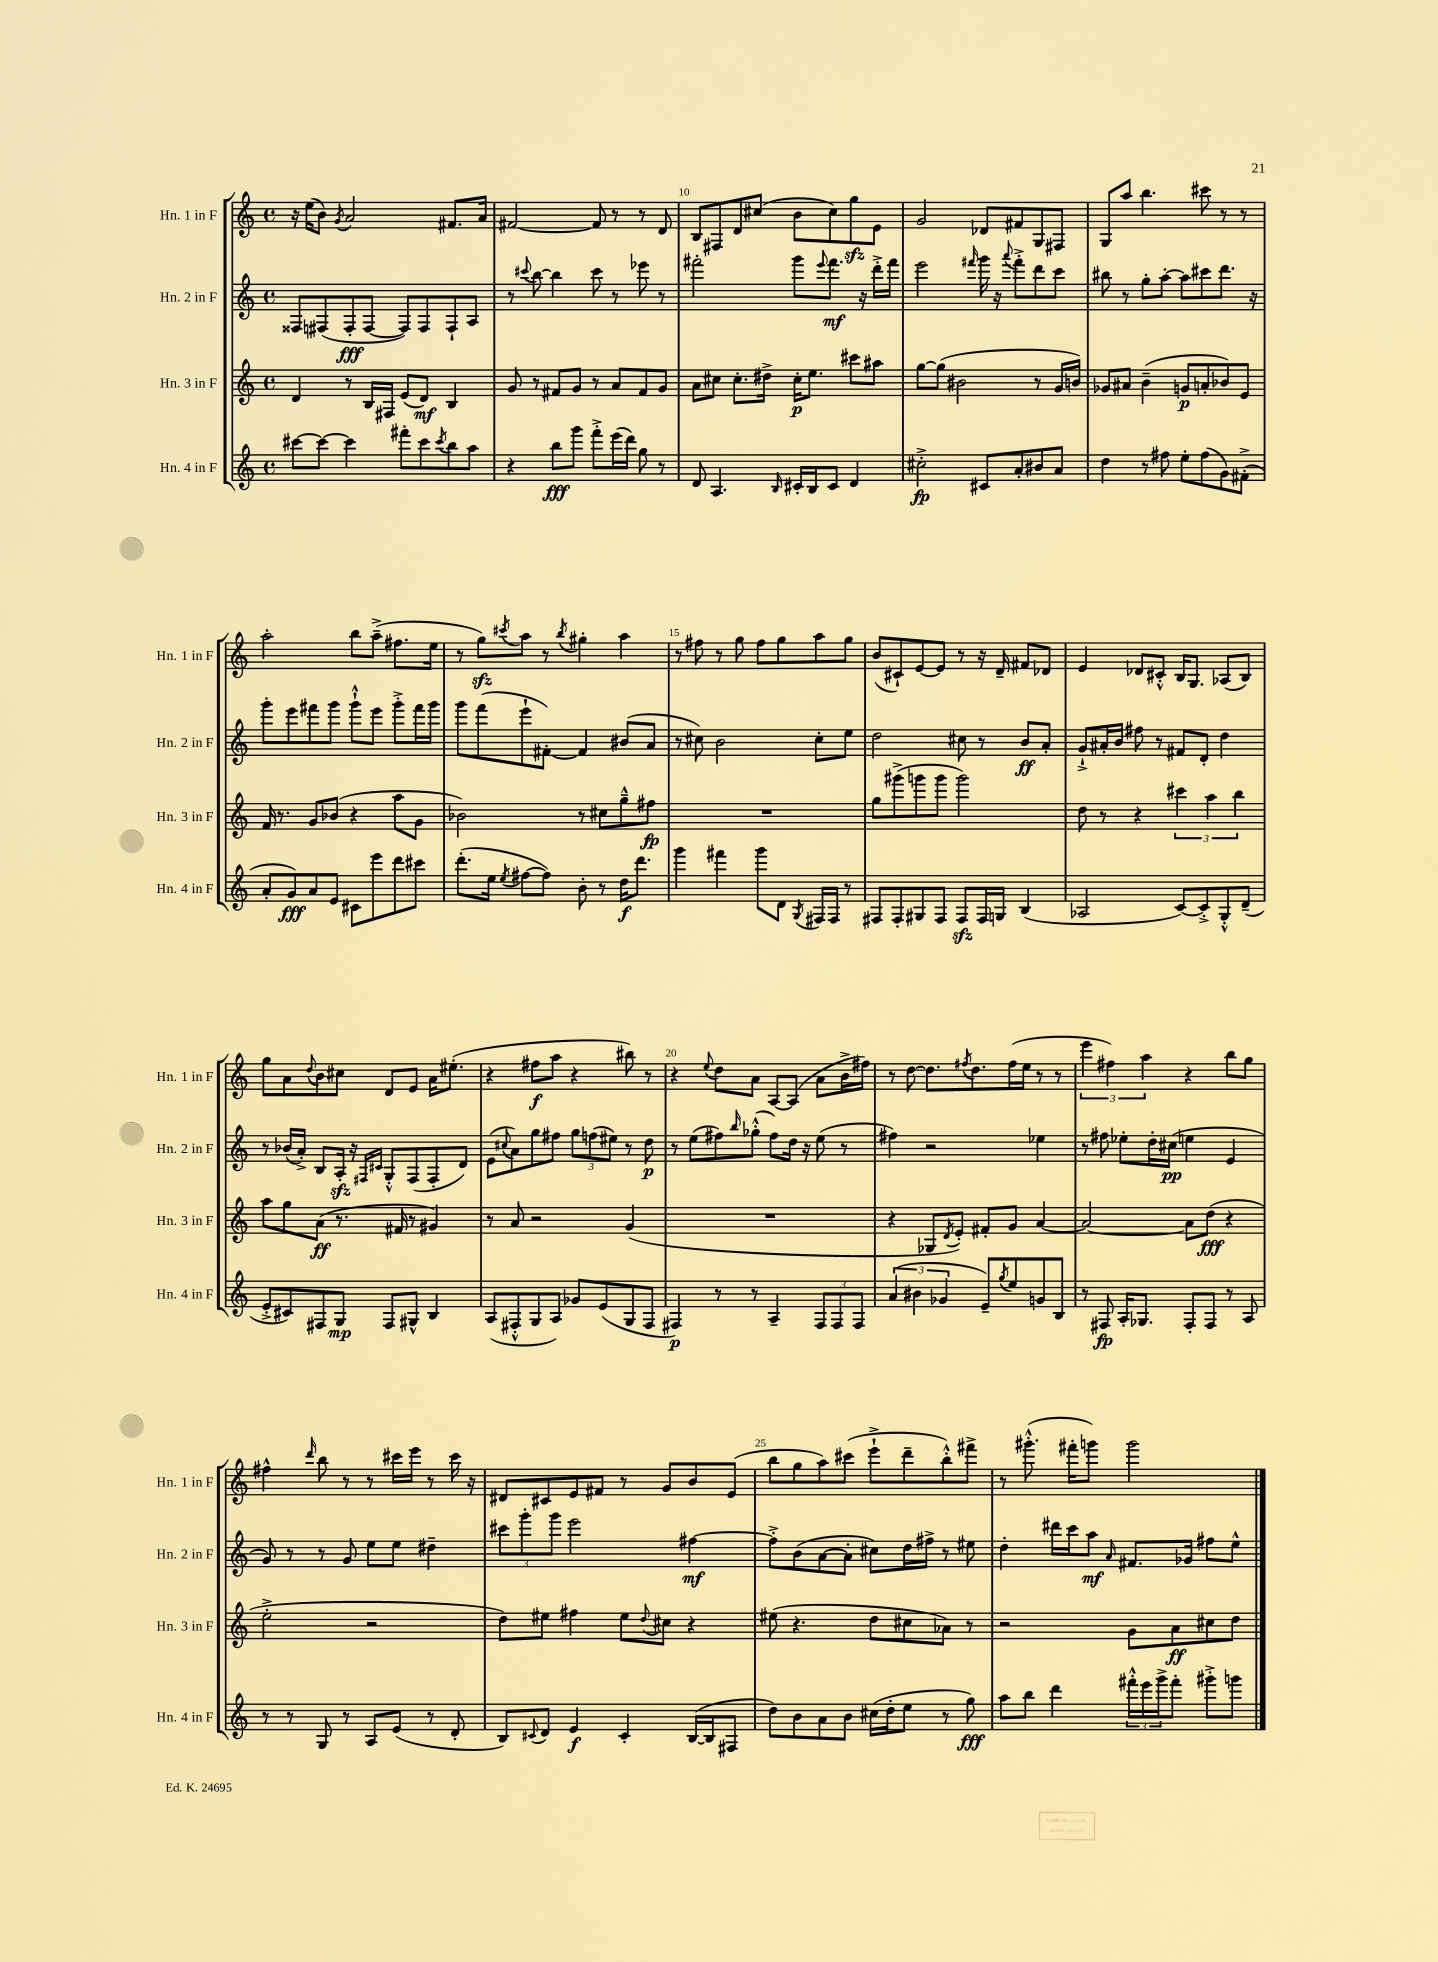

**kern	**dynam	**kern	**dynam	**kern	**dynam	**kern	**dynam
*part4	*part4	*part3	*part3	*part2	*part2	*part1	*part1
*staff4	*staff4	*staff3	*staff3	*staff2	*staff2	*staff1	*staff1
*I"Hn. 4 in F	*	*I"Hn. 3 in F	*	*I"Hn. 2 in F	*	*I"Hn. 1 in F	*
*I'Hn. 4 in F	*	*I'Hn. 3 in F	*	*I'Hn. 2 in F	*	*I'Hn. 1 in F	*
*clefG2	*	*clefG2	*	*clefG2	*	*clefG2	*
*k[]	*	*k[]	*	*k[]	*	*k[]	*
*M4/4	*	*M4/4	*	*M4/4	*	*M4/4	*
*met(c)	*	*met(c)	*	*met(c)	*	*met(c)	*
=8	=8	=8	=8	=8	=8	=8	=8
[8ccc#X\L	.	4d/	.	8F##X/L	.	16r	.
.	.	.	.	.	.	(16ee\KL	.
8ccc#\J_	.	.	.	(8F#X/	.	8b\J)	.
.	.	.	.	.	.	8qg/	.
4ccc#\]	.	8r	.	8F#'/	fff	2a/	.
.	.	16B/LL	.	[8F#/J	.	.	.
.	.	16F#X/JJ	.	.	.	.	.
8fff#X'\L	.	(8e/L	.	8F#/L])	.	.	.
8ccc#\	.	8d/J)	mf	8F#/	.	.	.
8qccc#/	.	.	.	.	.	.	.
8bb\	.	4B/	.	8F#`/	.	8.f#X/L	.
8aa\J	.	.	.	8A/J	.	.	.
.	.	.	.	.	.	16a/Jk	.
=9	=9	=9	=9	=9	=9	=9	=9
4r	.	8g/	.	8r	.	[2f#X/	.
.	.	.	.	8qqccc#X/	.	.	.
.	.	8r	.	[8bb\	.	.	.
8bb\L	fff	8f#X/L	.	4bb\]	.	.	.
8ggg\J	.	8g/J	.	.	.	.	.
8fff'^\L	.	8r	.	8ccc#\	.	8f#/]	.
(16eee\L	.	8a/L	.	8r	.	8r	.
16ddd\JJ)	.	.	.	.	.	.	.
8gg\	.	8f#/	.	8eee-X\	.	8r	.
8r	.	8g/J	.	8r	.	8d/	.
=10	=10	=10	=10	=10	=10	=10	=10
8d/	.	8a\L	.	2fff#X'\	.	8B/L	.
4.A/	.	8cc#X\J	.	.	.	8F#X/	.
.	.	8.cc#'\L	.	.	.	8d/	.
.	.	.	.	.	.	(8cc#X/J	.
.	.	16dd#X^\Jk	.	.	.	.	.
16qqB/	.	.	.	.	.	.	.
16c#X'/LL	.	16cc#'\KL	p	8ggg\L	.	8b\L	.
16B/J	.	8.ee\J	.	.	.	.	.
.	.	.	.	8qqeee/	.	.	.
8c#/J	.	.	.	8.fff#\J	mf	8cc#\)	.
4d/	.	8ccc#X\L	.	.	.	8ggzz\	.
.	.	.	.	16r	.	.	.
.	.	8aa#X\J	.	16ddd'^\LL	.	8e\J	.
.	.	.	.	16fff#\JJ	.	.	.
=11	=11	=11	=11	=11	=11	=11	=11
2cc#X'^\	fp	[8gg\L	.	2eee\	.	2g/	.
.	.	(8gg\J]	.	.	.	.	.
.	.	2b#X\	.	.	.	.	.
.	.	.	.	16qqfff#X/	.	.	.
8c#X/L	.	.	.	16ggg\	.	8d-X/L	.
.	.	.	.	16r	.	.	.
.	.	.	.	8qqaaa/	.	.	.
8a'/	.	.	.	8fff#'^\L	.	8f#X/	.
8b#X/	.	8r	.	8ddd\	.	8G/	.
8a/J	.	16g/LL	.	8ccc\J	.	8F#X/J	.
.	.	16bn/JJ)	.	.	.	.	.
=12	=12	=12	=12	=12	=12	=12	=12
4dd\	.	8g-X/L	.	8bb#X\	.	8G/L	.
.	.	8a#X/J	.	8r	.	8aa/J	.
8r	.	(4b~\	.	8gg'\L	.	4.bb\	.
8ff#X\	.	.	.	[8aa'\J	.	.	.
8ee'\L	.	8gn/L	p	8aa\L]	.	.	.
(8ff#\	.	8an'/	.	8ccc#X\	.	8ccc#X\	.
8g\)	.	8b-X/)	.	8.ddd\J	.	8r	.
(8f#X'^\J	.	8e/J	.	.	.	8r	.
.	.	.	.	16r	.	.	.
!!LO:LB:g=z
=13	=13	=13	=13	=13	=13	=13	=13
8a'/L	.	16f/	.	8ggg'\L	.	2aa'\	.
.	.	8.r	.	.	.	.	.
8g/)	fff	.	.	8eee\	.	.	.
8a/	.	8g/L	.	8fff#X\	.	.	.
8e/J	.	(8b-X/J	.	8ggg\J	.	.	.
8c#X\L	.	4r	.	8ggg`^^\L	.	8bb\L	.
8eee\	.	.	.	8eee\J	.	(8aa~^\J	.
8ddd\	.	8aa\L	.	8ggg'^\L	.	8.ff#X\L	.
8ccc#X\J	.	8g\J	.	16fff#\L	.	.	.
.	.	.	.	16ggg\JJ	.	16ee\Jk	.
=14	=14	=14	=14	=14	=14	=14	=14
(8.ddd'\L	.	2b-X\)	.	8ggg\L	.	8r	.
.	.	.	.	(8fff\	.	8ggzz\L)	.
16ee\Jk	.	.	.	.	.	.	.
8qee/	.	.	.	.	.	8qccc#X/	.
[8ff#X\L	.	.	.	8eee`\	.	8aa\J	.
8ff#\J])	.	.	.	[8f#X'\J)	.	8r	.
.	.	.	.	.	.	8qbb/	.
8b'\	.	8r	.	4f#/]	.	4gg#X'\	.
8r	.	8cc#X\L	.	.	.	.	.
16dd\KL	f	8gg~^^\	.	(8b#X/L	.	4aa\	.
8.ddd\J	.	.	.	.	.	.	.
.	.	8ff#X\J	fp	8a/J	.	.	.
=15	=15	=15	=15	=15	=15	=15	=15
4ggg\	.	1r	.	8r	.	8r	.
.	.	.	.	8cc#X\)	.	8ff#X\	.
4fff#X\	.	.	.	2b\	.	8r	.
.	.	.	.	.	.	8gg\	.
8ggg\L	.	.	.	.	.	8ff#\L	.
8d\J	.	.	.	.	.	8gg\	.
8qG/	.	.	.	.	.	.	.
16F#X/LL	.	.	.	8cc#'\L	.	8aa\	.
16F#/JJ	.	.	.	.	.	.	.
8r	.	.	.	8ee\J	.	8gg\J	.
=16	=16	=16	=16	=16	=16	=16	=16
8F#X/L	.	8gg\L	.	2dd\	.	(8b/L	.
8F#'/	.	(8ggg#X^\	.	.	.	8c#X`/)	.
8G#X/	.	8gggn\	.	.	.	[8e/	.
8F#/J	.	8ggg\J	.	.	.	8e/J]	.
8F#zz/L	.	2ggg\)	.	8cc#X\	.	8r	.
16F#/L	.	.	.	8r	.	16r	.
16Gn/JJ	.	.	.	.	.	16d~/	.
(4B/	.	.	.	8b/L	ff	8f#X/L	.
.	.	.	.	8a'/J	.	8d-X/J	.
=17	=17	=17	=17	=17	=17	=17	=17
2A-X/	.	8dd\	.	8g`^/L	.	4e/	.
.	.	8r	.	16a#X'/L	.	.	.
.	.	.	.	16b/JJ	.	.	.
.	.	4r	.	8ff#X\	.	8d-X/L	.
.	.	.	.	8r	.	8c#X'^^/J	.
[8c/L)	.	6ccc#X\	.	8f#X/L	.	16B/KL	.
.	.	.	.	.	.	8.G/J	.
8c'^/]	.	.	.	8d'/J	.	.	.
.	.	6aa\	.	.	.	.	.
8G'^^/	.	.	.	4dd\	.	(8A-X/L	.
.	.	6bb\	.	.	.	.	.
(8d~/J	.	.	.	.	.	8B/J)	.
!!LO:LB:g=z
=18	=18	=18	=18	=18	=18	=18	=18
8e'^/L	.	8aa\L	.	8r	.	8gg\L	.
8c#X/)	.	8gg\	.	(16b-X/LL	.	8a\	.
.	.	.	.	16a'^/JJ)	.	.	.
.	.	.	.	.	.	8qqdd/	.
8F#X/	.	(8a\J	ff	8B/L	.	8b\	.
8G/J	mp	8.r	.	16Azz'/Jk	.	8cc#X\J	.
.	.	.	.	16r	.	.	.
.	.	.	.	16qqF#X/LL	.	.	.
.	.	.	.	16qqc#X/JJ	.	.	.
8F#/L	.	.	.	8G'^^/L	.	8d/L	.
.	.	16f#X/	.	.	.	.	.
8G#X^^/J	.	8r	.	(8F#/	.	8e/J	.
4B/	.	4g#X/)	.	8F#'/	.	16a\KL	.
.	.	.	.	.	.	(8.ee#X'\J	.
.	.	.	.	8d/J)	.	.	.
=19	=19	=19	=19	=19	=19	=19	=19
(8A/L	.	8r	.	(8e\L	.	4r	.
.	.	.	.	8qqcc#X/	.	.	.
8F#X'^^/	.	8a/	.	8a\)	.	.	.
8G/	.	2r	.	8gg\	.	8ff#X\L	f
8A/J)	.	.	.	8ff#X\J	.	8aa\J	.
8g-X/L	.	.	.	12gg\L	.	4r	.
.	.	.	.	(12ffn\	.	.	.
(8e/	.	.	.	.	.	.	.
.	.	.	.	12ee#X\J)	.	.	.
8G/	.	(4g/	.	8r	.	8bb#X\)	.
8F#/J	.	.	.	8dd\	p	8r	.
=20	=20	=20	=20	=20	=20	=20	=20
4F#X/)	p	1r	.	8r	.	4r	.
.	.	.	.	(8ee\L	.	.	.
.	.	.	.	.	.	8qqee/	.
8r	.	.	.	8ff#X\)	.	8dd\L	.
.	.	.	.	16qqbb/	.	.	.
8r	.	.	.	(8gg-X'^^\J	.	8a\J	.
4A~/	.	.	.	8ff#\L)	.	[8A/L	.
.	.	.	.	16dd\Jk	.	(8A/J]	.
.	.	.	.	16r	.	.	.
12F#/L	.	.	.	(8ee\	.	8a\L	.
12F#/	.	.	.	.	.	.	.
.	.	.	.	8r	.	16b^\L	.
12F#/J	.	.	.	.	.	.	.
.	.	.	.	.	.	16ff#X\JJ)	.
=21	=21	=21	=21	=21	=21	=21	=21
(6a/	.	4r	.	4ff#X\)	.	8r	.
.	.	.	.	.	.	[8dd\	.
6b#X\	.	.	.	.	.	.	.
.	.	8G-X/L	.	2r	.	8.dd\L]	.
6g-X/	.	.	.	.	.	.	.
.	.	8qd/	.	.	.	.	.
.	.	8e'/J)	.	.	.	.	.
.	.	.	.	.	.	8qff#X/	.
.	.	.	.	.	.	8.dd\	.
8e~/L)	.	8f#X'/L	.	.	.	.	.
8qgg/	.	.	.	.	.	.	.
8ee/	.	8g/J	.	.	.	(16ff#\L	.
.	.	.	.	.	.	16ee\JJ	.
8gn/	.	[4a/	.	4ee-X\	.	8r	.
8B/J	.	.	.	.	.	8r	.
=22	=22	=22	=22	=22	=22	=22	=22
8r	.	2a/_	.	8r	.	6eee\	.
8F#X/	fp	.	.	8ff#X\	.	.	.
.	.	.	.	.	.	6ff#X\)	.
16A'/KL	.	.	.	8ee-X'\L	.	.	.
8.G-X/J	.	.	.	.	.	.	.
.	.	.	.	.	.	6aa\	.
.	.	.	.	16dd'\L	.	.	.
.	.	.	.	(16cc#X\JJ	pp	.	.
8F#'/L	.	8a\L]	.	4een\	.	4r	.
8F#/J	.	(8dd\J	fff	.	.	.	.
8r	.	4r	.	4e/	.	8bb\L	.
8A/	.	.	.	.	.	8gg\J	.
!!LO:LB:g=z
=23	=23	=23	=23	=23	=23	=23	=23
8r	.	2ee'^\	.	8g/)	.	4ff#X^^\	.
8r	.	.	.	8r	.	.	.
.	.	.	.	.	.	16qqddd/	.
8G/	.	.	.	8r	.	8bb\	.
8r	.	.	.	8g/	.	8r	.
8A/L	.	2r	.	8ee\L	.	8r	.
(8e/J	.	.	.	8ee\J	.	16ccc#X\LL	.
.	.	.	.	.	.	16eee\JJ	.
8r	.	.	.	4dd#X~\	.	8r	.
8d'/	.	.	.	.	.	16ccc#\	.
.	.	.	.	.	.	16r	.
=24	=24	=24	=24	=24	=24	=24	=24
8B/L)	.	8dd\L)	.	12ccc#X\L	.	8d#X/L	.
.	.	.	.	12ggg'\	.	.	.
8qqc#X/	.	.	.	.	.	.	.
8d/J	.	8ee#X\J	.	.	.	8c#X/	.
.	.	.	.	12ggg\J	.	.	.
4e/	f	4ff#X\	.	2eee\	.	8e/	.
.	.	.	.	.	.	8f#X/J	.
4c#'/	.	8ee#\L	.	.	.	8r	.
.	.	8qqdd/	.	.	.	.	.
.	.	8cc#X\J	.	.	.	8g/L	.
([16B/LL	.	4r	.	[4ff#X\	mf	8b/	.
16B/J]	.	.	.	.	.	.	.
8F#X/J	.	.	.	.	.	(8e/J	.
=25	=25	=25	=25	=25	=25	=25	=25
8dd\L)	.	(8ee#X\	.	8ff#'^\L]	.	8bb\L	.
8b\	.	4.r	.	(8b\	.	8gg\	.
8a\	.	.	.	[8a\	.	8aa\)	.
8b\J	.	.	.	8a'\J]	.	(8ccc#X\J	.
(16cc#X\LL	.	8dd\L	.	8cc#X\L)	.	8eee`^\L	.
16dd'\J	.	.	.	.	.	.	.
8ee\J	.	8cc#X\	.	16dd\L	.	8ddd~\	.
.	.	.	.	16ff#X^\JJ	.	.	.
8r	.	8a-X\J)	.	8r	.	8bb'^^\)	.
8gg\)	fff	8r	.	8ee#X\	.	8fff#X^\J	.
=26	=26	=26	=26	=26	=26	=26	=26
8aa\L	.	2r	.	4dd'\	.	8r	.
8bb\J	.	.	.	.	.	(8.ggg#X'^^\	.
4ddd\	.	.	.	16ddd#X\LL	.	.	.
.	.	.	.	16ccc\J	.	16fff#X'\KL	.
.	.	.	.	8aa\J	mf	8gggn\J)	.
.	.	.	.	16qqa/	.	.	.
24fff#X'^^\LL	.	8g\L	.	8.f#X/L	.	2ggg\	.
24eee\	.	.	.	.	.	.	.
24ggg^\J	.	.	.	.	.	.	.
8fff#'\J	.	8a\	ff	.	.	.	.
.	.	.	.	16g-X/Jk	.	.	.
8ggg#X'^\L	.	8cc#X\	.	8ff#X\L	.	.	.
8gggn\J	.	8dd\J	.	8ee^^\J	.	.	.
==	==	==	==	==	==	==	==
*-	*-	*-	*-	*-	*-	*-	*-
